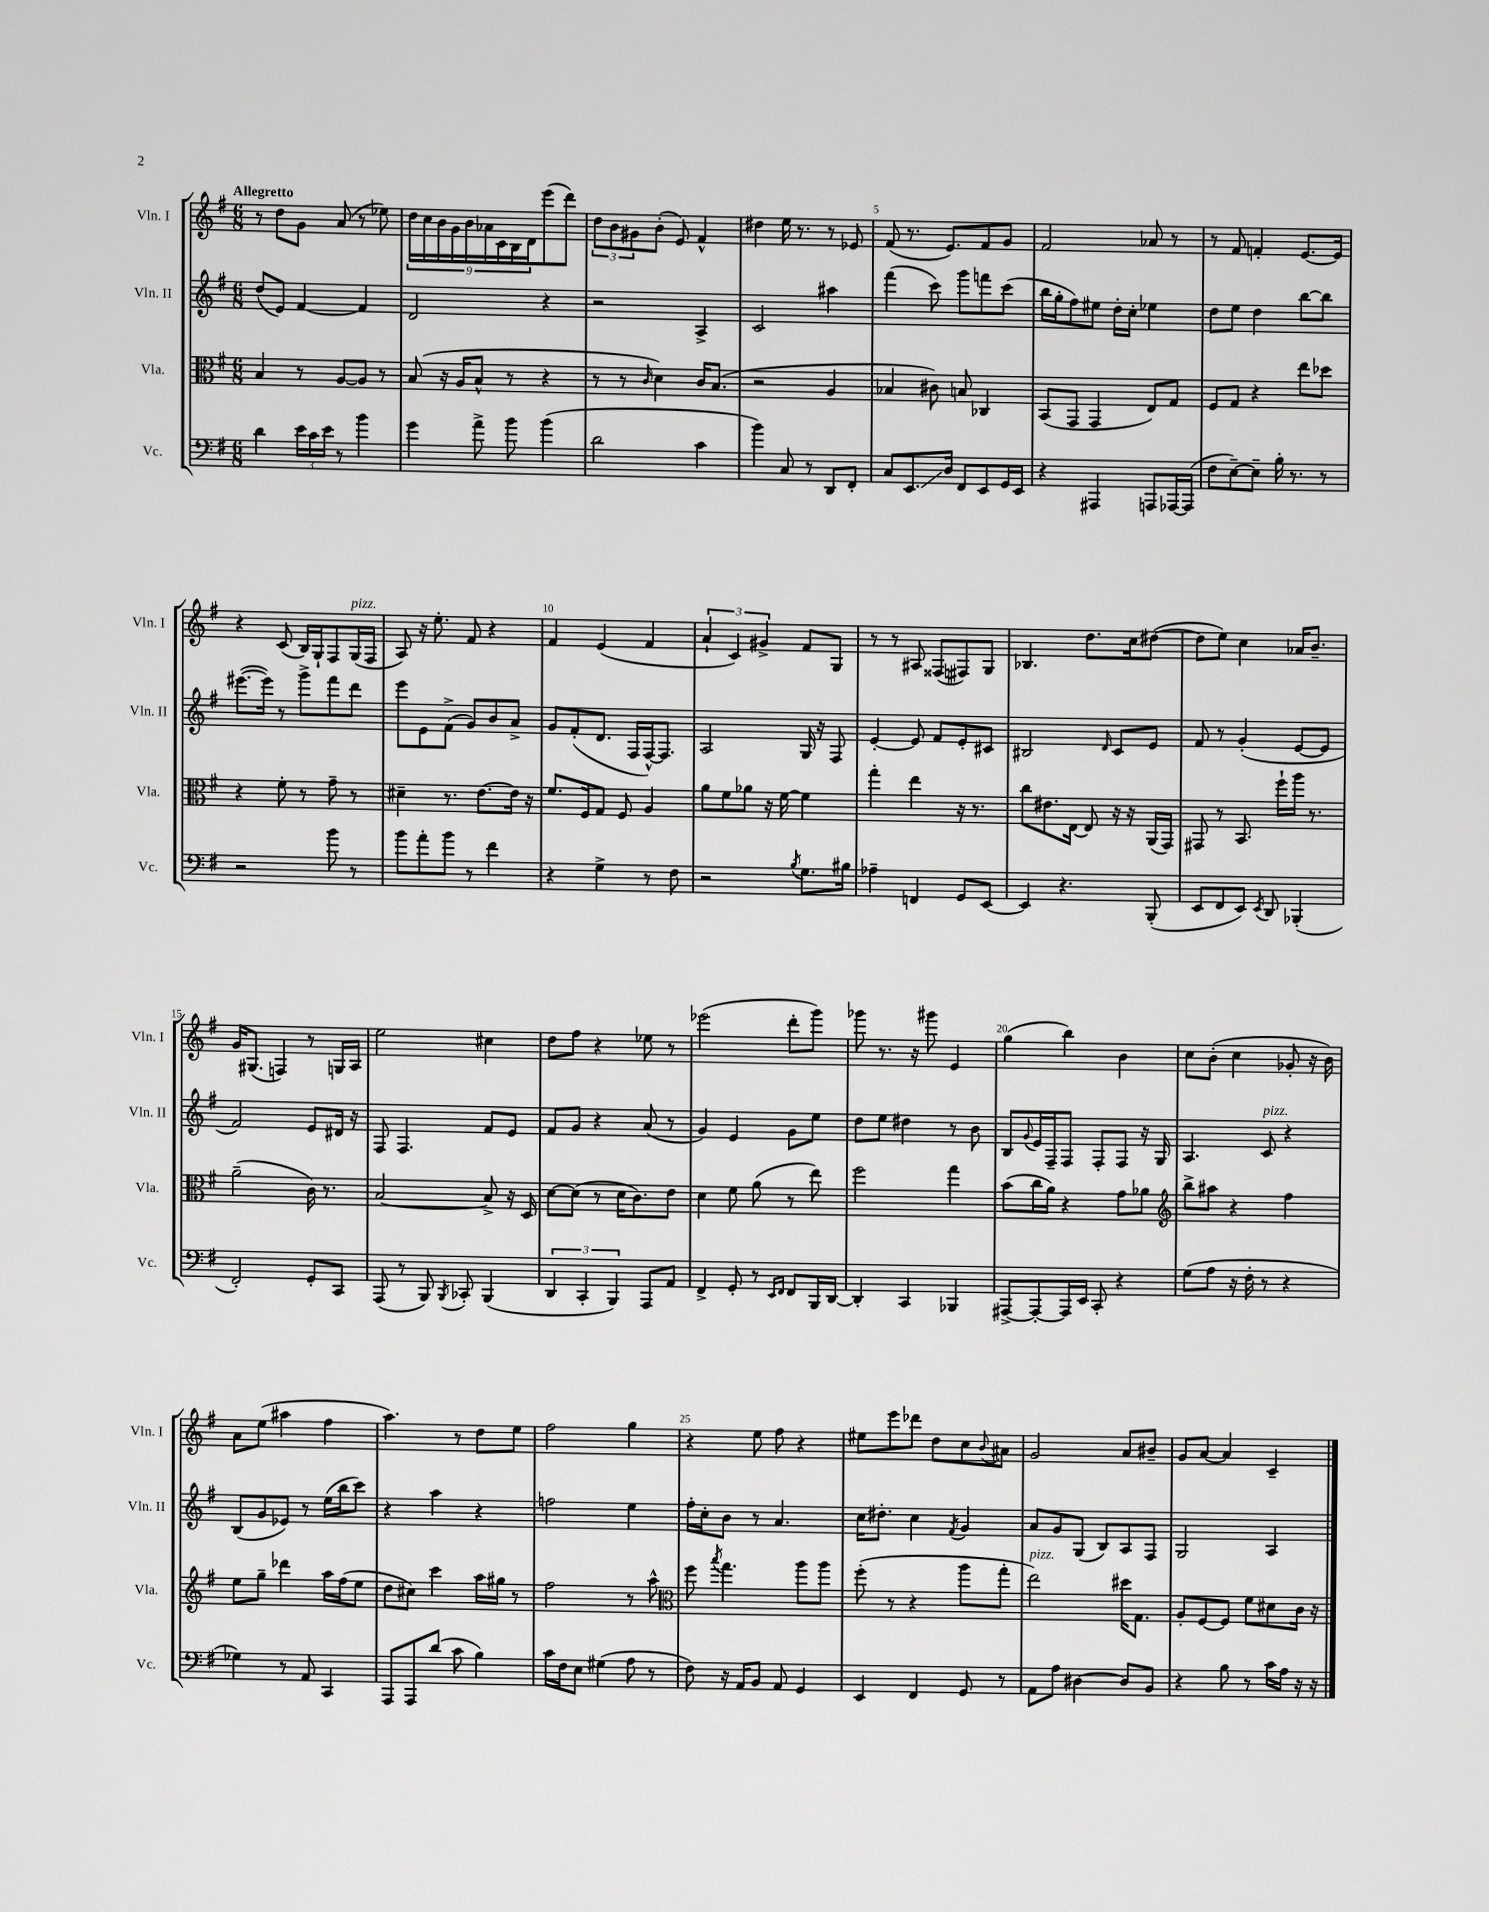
<<
\new StaffGroup <<
\new Staff = "s0" \with { instrumentName = "Vln. I" shortInstrumentName = "Vln. I" } {
    \clef treble \key g \major \numericTimeSignature \time 6/8 \tempo "Allegretto"
    r8 d''8 g'8 a'8( r8 ees''8) |
    \tuplet 9/8 { d''16 c''16 b'16 g'16 b'16 aes'16 c'16 b16 d'16 } e'''8( d'''8) |
    \tuplet 3/2 { d''8 b'8 gis'8 } b'8-.( e'8) fis'4-^ |
    dis''4 e''16 r8. r8 ees'8 |
    fis'8( r8. e'8.) fis'8 g'8 |
    fis'2 aes'8 r8 |
    r8 fis'8 f'4-. e'8.~ e'16 |
    r4 c'8( b16) g16-! fis8 g16^\markup { \italic "pizz." }( fis16 |
    a8) r16 e''8.-. fis'8 r4 |
    fis'4 e'4( fis'4 |
    \tuplet 3/2 { a'4-! c'4) gis'4-> } fis'8 g8 |
    r8 r8 ais8 fisis8( fis8) g8 |
    bes4. d''8. c''16 dis''8~( |
    dis''8 e''8) c''4 aes'16 b'8.-- |
    g'16 gis8.( f4) r8 g16 a16 |
    e''2 cis''4 |
    d''8 fis''8 r4 ees''8 r8 |
    ees'''2( d'''8-. g'''8) |
    ges'''8 r8. r16 gis'''8 e'4 |
    g''4( b''4) b'4 |
    c''8 b'8-.( c''4 ges'8-. r16 b'16) |
    a'8 e''8( ais''4 fis''4 |
    a''4.) r8 d''8 e''8 |
    fis''2 g''4 |
    r4 e''8 fis''8 r4 |
    eis''8 e'''8 des'''8 d''8 c''8 \appoggiatura { b'8 } ais'8 |
    g'2 a'8 bis'8-- |
    g'8 a'8~ a'4 c'4-- \bar "|." |
}
\new Staff = "s1" \with { instrumentName = "Vln. II" shortInstrumentName = "Vln. II" } {
    \clef treble \key g \major \numericTimeSignature \time 6/8
    d''8( e'8) fis'4~ fis'4 |
    d'2 r4 |
    r2 a4-> |
    c'2 ais''4 |
    fis'''4( c'''8) g'''8 f'''8 c'''8( |
    b''16 g''16-. fis''8) eis''8 d''16-. c''16-. ees''4 |
    d''8 e''8 d''4 b''8~ b''8 |
    eis'''8.~( eis'''16) r8 g'''8-> fis'''8 d'''8 |
    e'''8 e'8 fis'8->( g'8) b'8 a'8-> |
    g'8 fis'8-.( d'8. fis16 fis16~-^) fis8. |
    a2 g16 r16 fis8 |
    e'4~-. e'8 fis'8 e'8-. cis'8 |
    bis2 \grace { d'16 } c'8 e'8 |
    fis'8 r8 g'4-.( e'8~ e'8 |
    fis'2) e'8 dis'16 r16 |
    fis8 fis4. fis'8 e'8 |
    fis'8 g'8 r4 a'8( r8 |
    g'4) e'4 g'8 e''8 |
    d''8 e''8 dis''4 r8 b'8 |
    b8 \appoggiatura { g'8 } e'16 fis16-- fis8 fis8-. fis8 r16 g16 |
    a4. c'8^\markup { \italic "pizz." } r4 |
    b8( g'8 ees'8) r8 e''16( b''16 c'''8) |
    r4 a''4 r4 |
    f''2 e''4 |
    fis''16-. c''16-. b'8 r8 a'4. |
    c''16 dis''8.-. c''4 \acciaccatura { fis'8 } g'4 |
    a'8 g'8 g8( b8) a8 fis8 |
    g2 a4 \bar "|." |
}
\new Staff = "s2" \with { instrumentName = "Vla." shortInstrumentName = "Vla." } {
    \clef alto \key g \major \numericTimeSignature \time 6/8
    b4 r8 a8~ a8 r8 |
    b8( r16 a16 b8-^ r8 r4 |
    r8 r8 \grace { c'16 } d'4) c'16 b8.( |
    r2 a4 |
    bes4 cis'8) b8 ces4 |
    b,8( g,8 g,4 e8) g8 |
    fis8 g8 r4 e''8 des''8 |
    r4 fis'8-. r8 g'8-- r8 |
    dis'4-- r8. e'8.~ e'16 r16 |
    fis'8. fis16 g8 fis8 a4 |
    a'8 fis'8 aes'8 r16 fis'16~ fis'4 |
    g''4-. e''4 r16 r8. |
    c''8 eis'8. e16~ e8 r16 r16 a,16( g,16) |
    gis,8 r8 b,8. fis''16-! a''16 r8. |
    a'2--( c'16) r8. |
    b2~ b8-> r16 d16 |
    d'8~ d'8( r8 d'16 c'8.) e'8 |
    d'4 fis'8 a'8( r8 e''8) |
    fis''2 g''4 |
    b'8( c''16 a'16) r4 g'8 aes'8 |
    \clef treble b''8-> ais''8 r4 fis''4 |
    e''8 g''8-- des'''4 a''16 fis''16( e''8 |
    d''8 cis''8) c'''4 a''16 gis''16 r8 |
    fis''2 r8 a''8-^ |
    \clef alto fis''8 \acciaccatura { b''8 } g''4. a''8 a''8 |
    fis''8-.( r8 r4 a''8 g''8-. |
    e''2^\markup { \italic "pizz." }) dis''16 g8. |
    a8-. fis8~ fis8 fis'8 dis'8 c'16 r16 \bar "|." |
}
\new Staff = "s3" \with { instrumentName = "Vc." shortInstrumentName = "Vc." } {
    \clef bass \key g \major \numericTimeSignature \time 6/8
    d'4 \tuplet 3/2 { e'16 c'16 e'16 } r8 b'4 |
    g'4 a'8-> b'8 b'4( |
    d'2 c'4 |
    b'4) c8 r8 d,8 fis,8-. |
    c8 e,8.\glissando d16 fis,8 e,8 g,16 e,16 |
    r4 ais,,4 a,,8 aes,,16~ aes,,16( |
    fis8 e8~--) e8-- b16-. r8. r8 |
    r2 b'8 r8 |
    b'8 a'8-. b'8 r8 fis'4 |
    r4 g4-> r8 fis8 |
    r2 \acciaccatura { b8 } g8. bis16 |
    aes4-- f,4 g,8 e,8~ |
    e,4 r4. b,,8-.( |
    e,8 fis,8 e,8) \acciaccatura { e,8 } d,8 bes,,4-.( |
    fis,2-.) g,8-. c,8 |
    a,,8( r8 b,,8) \acciaccatura { b,,8 } ces,8-. b,,4( |
    \tuplet 3/2 { d,4 c,4-. b,,4) } a,,8 a,8 |
    fis,4-> g,8-. r8 \grace { e,16 fis,16 } fis,8 b,,16 d,16~ |
    d,4-. c,4 bes,,4 |
    ais,,8~-> ais,,8~-. ais,,16 e,16 c,8-. r4 |
    g8( a8 r16 fis16-. r8 r4 |
    ges4) r8 a,8 c,4 |
    a,,8 a,,8 d'8( c'8 b4) |
    c'16 fis16 e8 gis4( a8 r8 |
    fis8) r16 a,16 b,8 a,8 g,4 |
    e,4 fis,4 g,8 r8 |
    a,8 a8 dis4~ dis8 b,8 |
    r4 b8 r8 c'16 a16 r16 r16 \bar "|." |
}
>>
>>
\layout { \context { \Score \override BarNumber.break-visibility = ##(#f #t #t) barNumberVisibility = #(every-nth-bar-number-visible 5) } }
